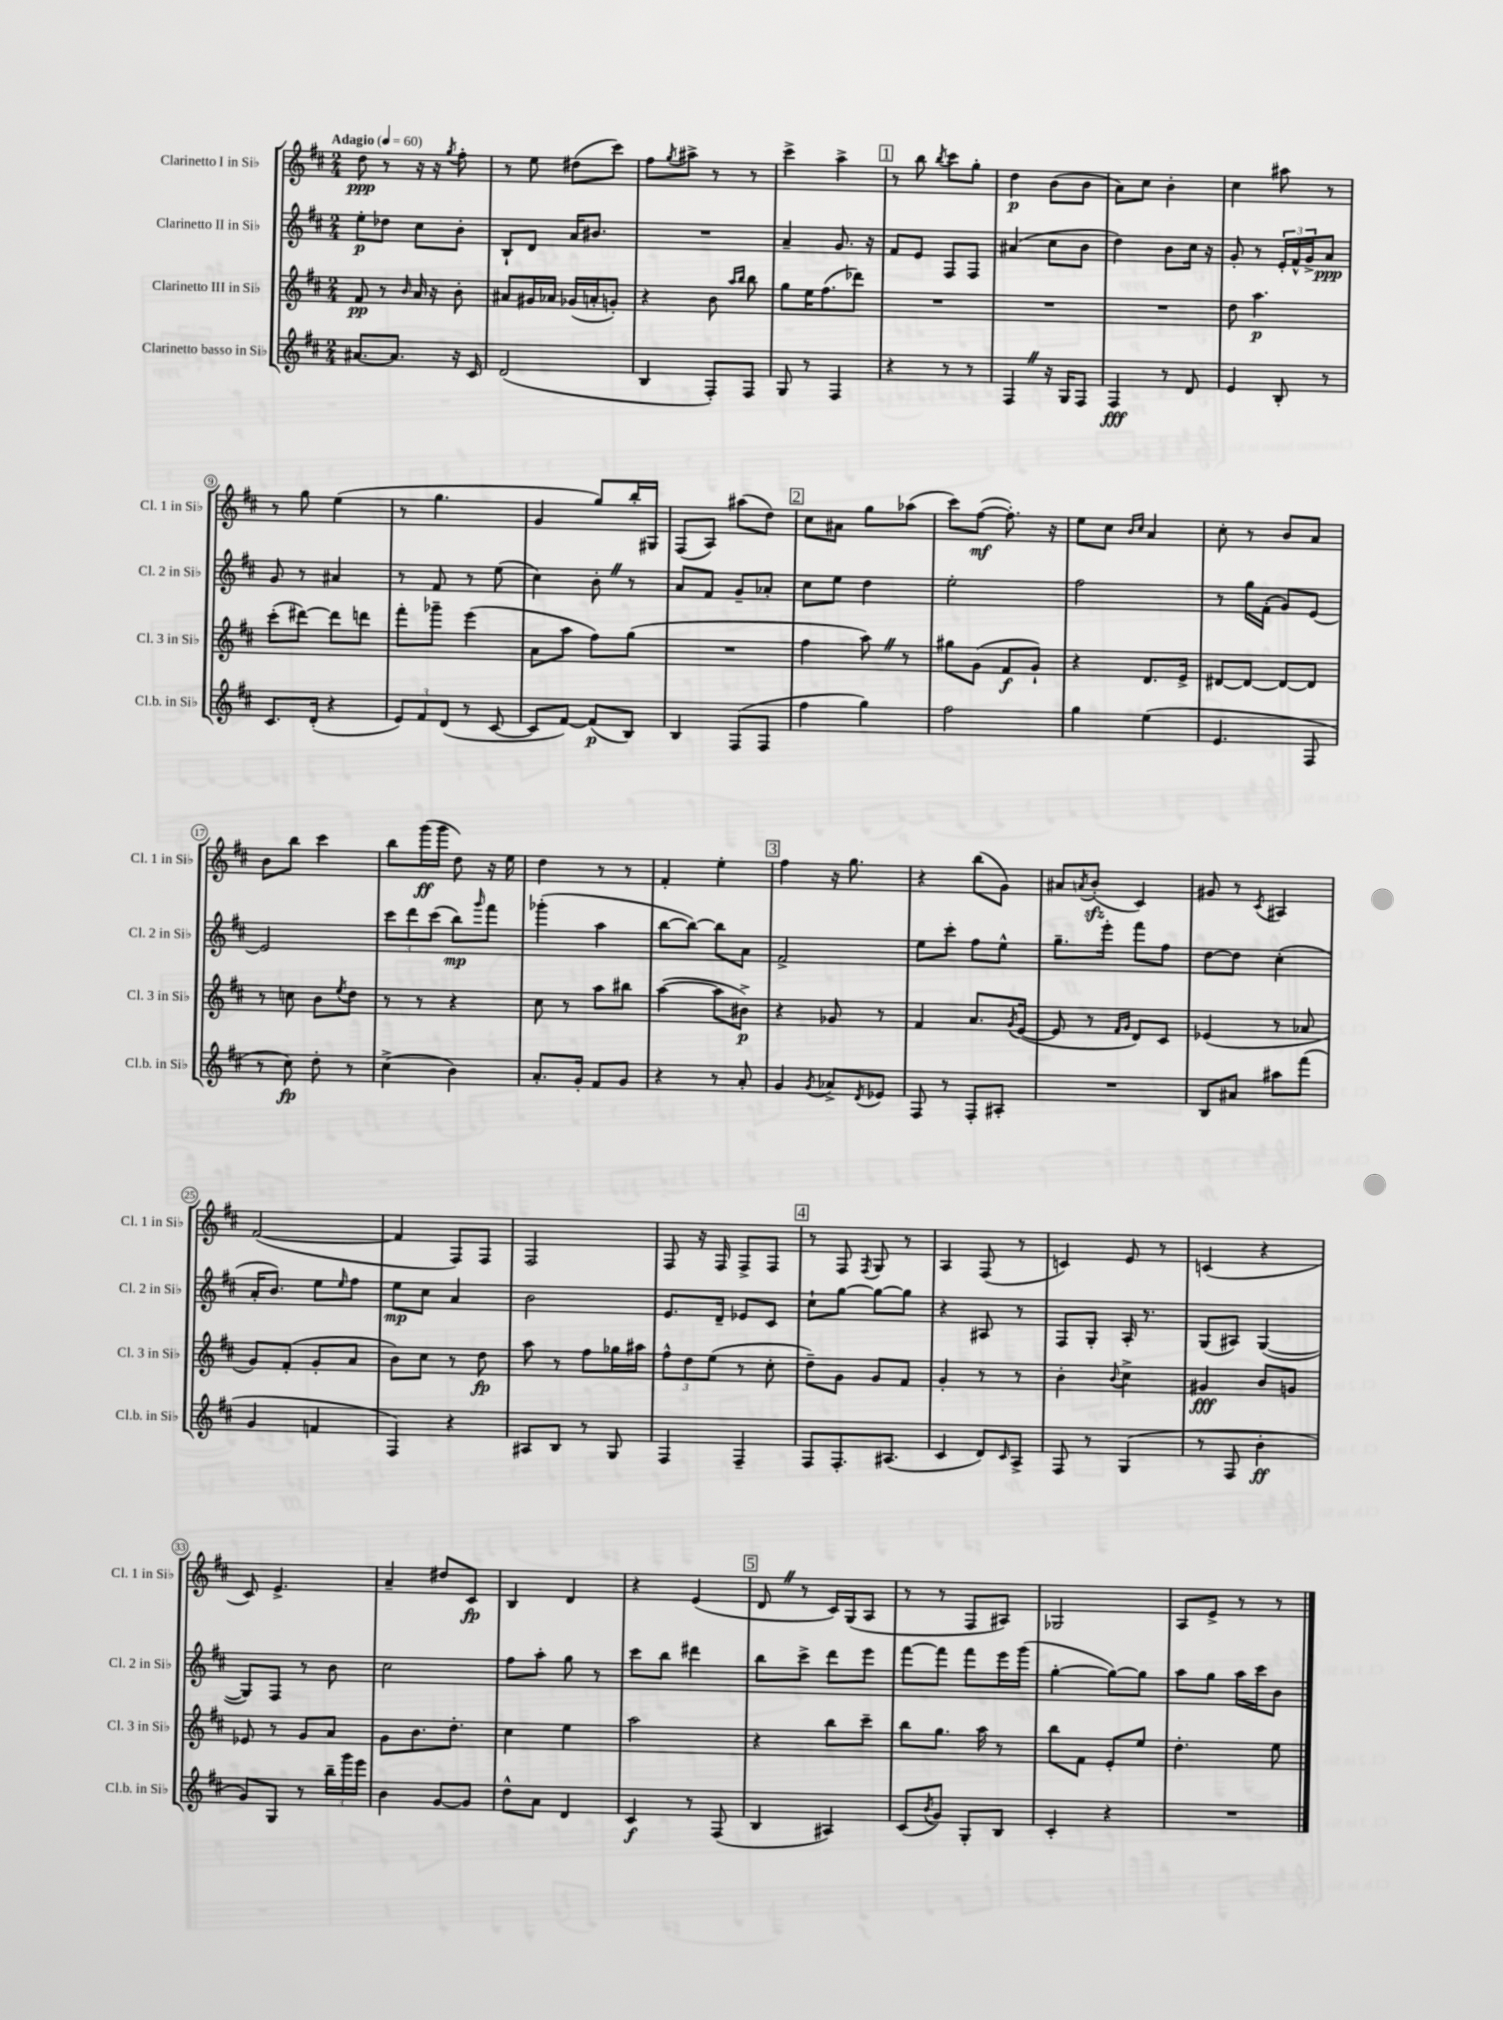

**kern	**kern	**kern	**kern
*staff4	*staff3	*staff2	*staff1
*clefG2	*clefG2	*clefG2	*clefG2
*k[f#c#]	*k[f#c#]	*k[f#c#]	*k[f#c#]
*M2/4	*M2/4	*M2/4	*M2/4
*MM60	*MM60	*MM60	*MM60
[8.a#/L	8f#/	8ee'\L	8dd\
.	8r	8dd-\J	8r
8.a#/]J	.	.	.
.	16qqb/	.	.
.	16a/	8cc#\L	16r
.	16r	.	16r
.	.	.	8qgg/
16r	8b'\	8b'\J	8ff#'\
16c#/	.	.	.
=	=	=	=
(2d/	8a#/L	8B`/L	8r
.	16g#/L	8d/J	8ee\
.	16a-/JJ	.	.
.	(16g-/LL	16a/LK	(8dd#\L
.	16a'/J	8.b#/J	.
.	8g'/J)	.	8ccc#\J)
=	=	=	=
4B/	4r	2r	8ff#\L
.	.	.	8qgg/
.	.	.	8aa#^\J
8F#'/L)	8b\	.	8r
.	16qqaa/LL	.	.
.	16qqbb/JJ	.	.
8F#/J	8bb\	.	8r
=	=	=	=
8G/	8gg\L	4a~/	4ccc#^\
8r	16ee\K	.	.
.	(8.ff#\	.	.
4F#/	.	8.g/	4aa^\
.	8ddd-\J)	.	.
.	.	16r	.
=	=	=	=
4r	2r	8f#/L	8r
.	.	8e/J	8bb\
.	.	.	8qbb/
8r	.	8F#/L	8ccc#\L
8r	.	8F#/J	8gg'\J
=	=	=	=
4F#/	2r	(4a#/	4dd\
16r	.	8cc#\L	(8b\L
16G/LK	.	.	.
8F#/J	.	8b\J	8b\J
=	=	=	=
4F#/	2r	4dd\)	8a\L)
.	.	.	8cc#\J
8r	.	8b\L	4b'\
8d/	.	16cc#\Jk	.
.	.	16r	.
=	=	=	=
4e/	8dd\	8g'/	4cc#\
.	4.aa\	8r	.
8B'/	.	24e'/LL	8aa#\
.	.	24f#^^/	.
.	.	24g^/J	.
8r	.	8a/J	8r
=	=	=	=
8.c#/L	(8ccc#'\L	8g/	8r
.	[8ddd#\J)	8r	8gg\
(16d'/Jk	.	.	.
4r	8ddd#\]L	4a#/	(4ee\
.	8ddd\J	.	.
=	=	=	=
12e/L)	8fff#'\L	8r	8r
12f#/	.	.	.
.	8ggg-~\J	8f#/	4.gg\
(12d/J	.	.	.
8r	(4eee\	8r	.
[8c#/	.	(8ee\	.
=	=	=	=
8c#/]L	8a\L	4cc#\)	4g/
[8f#/J)	8aa\J	.	.
(8f#/]L	8ff#\L)	8b'\	8gg/L)
8B/J)	(8gg\J	8r	16bb'/L
.	.	.	16G#/JJ
=	=	=	=
4B/	2r	8a/L	(8F#/L
.	.	8f#/J	8A/J)
(8F#/L	.	8g~/L	(8aa#\L
8F#/J	.	8a-'/J	8dd\J)
=	=	=	=
4ff#\	4ff#\	8cc#\L	8cc#\L
.	.	8ee\J	8a#\J
4gg\)	8aa\)	4dd\	8gg\L
.	8r	.	(8aa-\J
=	=	=	=
2ff#\	8gg#\L	2ee'\	8ccc#\L)
.	(8g\J	.	([8ff#\J
.	8f#/L	.	8.ff#'\])
.	8g`/J)	.	.
.	.	.	16r
=	=	=	=
4gg\	4r	2ff#\	8ee\L
.	.	.	8cc#\J
.	.	.	16qqb/LL
.	.	.	16qqcc#/JJ
(4ee\	8.d/L	.	4a/
.	16e^/Jk	.	.
=	=	=	=
4.e/	[8d#/L	8r	8cc#'\
.	8d#/_J	16gg\LL	8r
.	.	(16f#'\JJ	.
.	8d#/_L	8g/L)	8b/L
8F#/	8d#/]J	[8e/J	8a/J
=	=	=	=
8r	8r	2e/]	8b\L
8cc#\)	8cc\	.	8bb\J
8dd'\	8b\L	.	4ccc#\
.	8qee/	.	.
8r	8dd\J	.	.
=	=	=	=
(4cc#^\	8r	12ccc#\L	8bb\L
.	.	12ddd\	.
.	8r	.	(16ggg\L
.	.	(12ccc#\J	.
.	.	.	16ggg\JJ
4b\)	4r	8bb\L)	8dd\)
.	.	16qqggg/	.
.	.	8fff#\J	16r
.	.	.	16ee\
=	=	=	=
8.a'/L	8cc#\	(4ggg-'\	4dd\
.	8r	.	.
16g'/Jk	.	.	.
8f#/L	8aa\L	4aa\	8r
8g/J	8bb#\J	.	8r
=	=	=	=
4r	([4aa\	[8bb\L	4f#'/
.	.	8bb\_J)	.
8r	8aa\]L	8bb\]L	4ee'\
8a'/	8b#^\J)	8a\J	.
=	=	=	=
4g/	4r	2f#^/	4ff#\
8qg/	.	.	.
8a-^/L	8g-/	.	16r
.	.	.	8.gg\
8qd/	.	.	.
8e-/J	8r	.	.
=	=	=	=
8F#/	4f#/	8ee\L	4r
8r	.	8ccc#'\J	.
8F#'/L	8.a/L	8ff#\L	(8bb\L
8A#'/J	.	8ee^^\J	8g\J)
.	8qg/	.	.
.	([16e/Jk	.	.
=	=	=	=
2r	8e/]	8.gg~\L	8a#/L
.	.	.	8qa/
.	8r	.	(8b'/J
.	.	16eee'\Jk	.
.	16qqf#/LL	.	.
.	16qqg/JJ	.	.
.	8d/L)	8fff#\L	4c#/)
.	8c#/J	8ff#\J	.
=	=	=	=
8B/L	(4e-/	[8dd\L	8g#/
8a#/J	.	8dd\]J	8r
.	.	.	8qc#/
8aa#\L	8r	(4cc#'\	4A#/
(8fff#\J	8a-/	.	.
=	=	=	=
4g/	8g/L)	16a'/LK	([2f#/
.	.	8.b/J)	.
.	(8f#'/J	.	.
4f/	8g'/L	8ee\L	.
.	.	16qqee/	.
.	8a/J	8ff#\J	.
=	=	=	=
4F#/)	8b\L)	8ee\L	4f#/]
.	8cc#\J	8cc#\J	.
4r	8r	4a/	8F#/L)
.	8dd\	.	8F#/J
=	=	=	=
8A#/L	8aa\	2b\	2F#/
8B/J	8r	.	.
8r	8ff#\L	.	.
8G/	16gg-\L	.	.
.	16aa#\JJ	.	.
=	=	=	=
4F#/	12ff#^^\L	8.e/L	8F#/
.	12dd\	.	.
.	.	.	16r
.	(12ee\J	.	.
.	.	16d~/Jk	16F#/
4F#~/	8r	8e-/L	8F#^/L
.	8cc#'\	8c#/J	8F#/J
=	=	=	=
8F#/L	8dd~\L)	8cc#`\L	8r
8.F#'/	8g\J	[8gg\J	8F#/
.	.	.	8qF#/
.	8g/L	8gg\_L	8G/
(8.A#/J	.	.	.
.	8f#/J	8gg\]J	8r
=	=	=	=
4c#/	4g'/	4r	4A/
8d/L)	8r	8A#/	(8F#/
16qqc#/	.	.	.
8A^/J	8r	8r	8r
=	=	=	=
8F#/	4b'\	8F#/L	4c/)
8r	.	8G'/J	.
.	8qqb/	.	.
(4G/	4cc#^\	16A'/	8e/
.	.	8.r	.
.	.	.	8r
=	=	=	=
8r	4g#/	(8G/L	(4c/
8F#/	.	8A#/J)	.
4b'\	8b/L	([4G/	4r
.	8g/J	.	.
=	=	=	=
8g/L)	8e-/	8G/]L)	8c#/)
8G/J	8r	8F#/J	4.e^/
8r	8g/L	8r	.
24bb~\LL	8a/J	8b\	.
24ggg\	.	.	.
24eee\JJ	.	.	.
=	=	=	=
4b\	8g\L	2cc#\	4a~/
.	8.b\	.	.
[8g/L	.	.	8dd#/L
.	8.dd'\J	.	.
8g/]J	.	.	8c#/J
=	=	=	=
8dd^^\L	4cc#\	8ff#\L	4B/
8a\J	.	8aa'\J	.
4d/	4ee\	8gg\	4d/
.	.	8r	.
=	=	=	=
4c#/	2aa\	8ccc#\L	4r
.	.	8bb\J	.
8r	.	4ddd#\	(4e/
(8F#/	.	.	.
=	=	=	=
4B/	4r	8bb\L	8d/
.	.	8ccc#^\J	8r
4A#/)	8bb\L	8ddd\L	16c#/LL)
.	.	.	(16G/J
.	8ccc#~\J	8eee\J	8A/J
=	=	=	=
(8c#/L	8bb\L	[8fff#\L	8r
8qb/	.	.	.
8g/J)	8.gg\J	8fff#\]J	8r
8G'/L	.	8fff#\L	8F#/L
.	16aa\	.	.
8B/J	8r	16eee\L	8A#/J)
.	.	(16ggg\JJ	.
=	=	=	=
4c#'/	8bb\L	[4gg'\	2G-/
.	8f#\J	.	.
4r	8e'/L	8gg\_L)	.
.	8ee/J	8gg\]J	.
=	=	=	=
2r	4.dd'\	8aa\L	8A/L
.	.	8gg\J	8e^/J
.	.	16aa\LL	8r
.	.	16ccc#\J	.
.	8ee\	8b\J	8r
==	==	==	==
*-	*-	*-	*-
